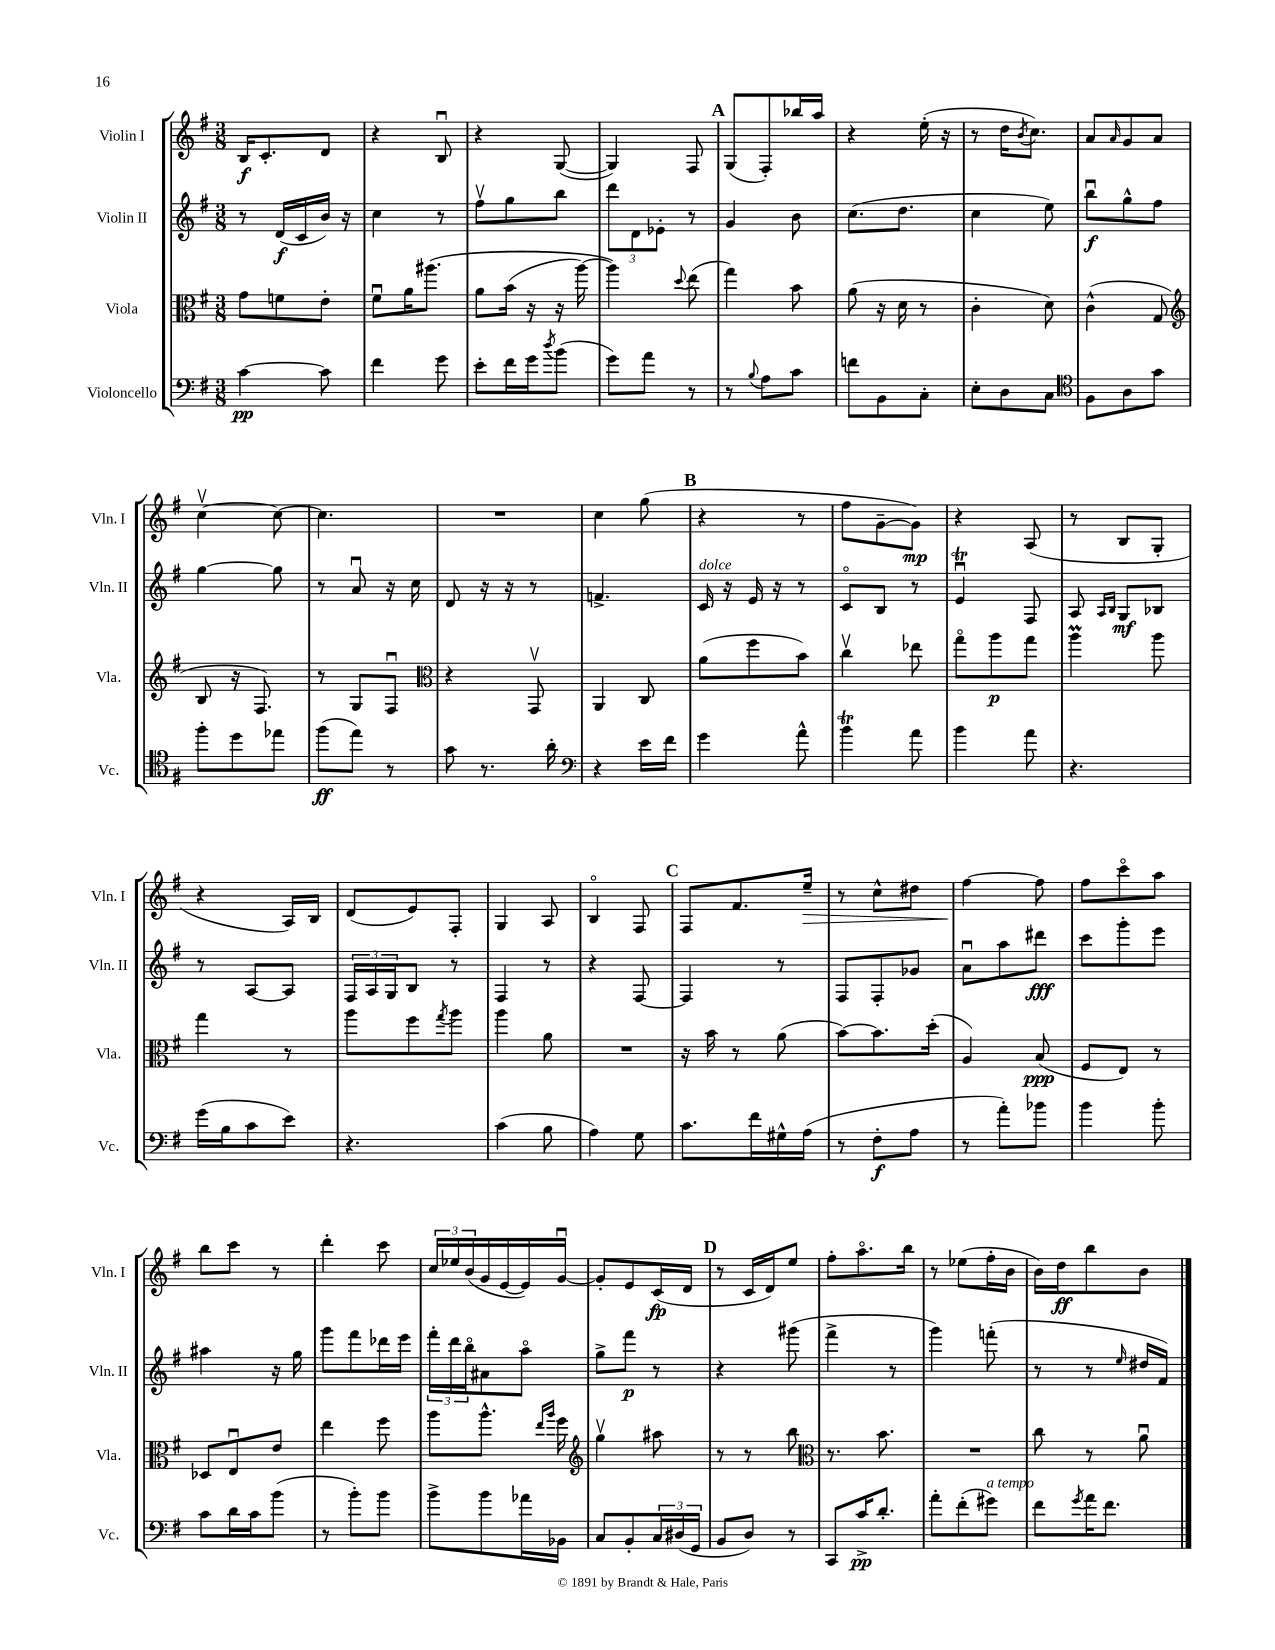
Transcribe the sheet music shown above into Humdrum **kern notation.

**kern	**dynam	**kern	**dynam	**kern	**dynam	**kern	**dynam
*part4	*part4	*part3	*part3	*part2	*part2	*part1	*part1
*staff4	*staff4	*staff3	*staff3	*staff2	*staff2	*staff1	*staff1
*I"Violoncello	*	*I"Viola	*	*I"Violin II	*	*I"Violin I	*
*I'Vc.	*	*I'Vla.	*	*I'Vln. II	*	*I'Vln. I	*
*clefF4	*	*clefC3	*	*clefG2	*	*clefG2	*
*k[f#]	*	*k[f#]	*	*k[f#]	*	*k[f#]	*
*M3/8	*	*M3/8	*	*M3/8	*	*M3/8	*
=1	=1	=1	=1	=1	=1	=1	=1
[4c\	pp	8g\L	.	8r	.	16B/KL	f
.	.	.	.	.	.	8.c'/	.
.	.	8fn\	.	(16d/LL	f	.	.
.	.	.	.	16c/	.	.	.
8c\]	.	8e'\J	.	16b/JJ)	.	8d/J	.
.	.	.	.	16r	.	.	.
=2	=2	=2	=2	=2	=2	=2	=2
4f#\	.	8f#u\L	.	4cc\	.	4r	.
.	.	16a\K	.	.	.	.	.
.	.	(8.aa#X\J	.	.	.	.	.
8g\	.	.	.	8r	.	8Bu/	.
=3	=3	=3	=3	=3	=3	=3	=3
8e'\L	.	8a\L	.	8ff#v\L	.	4r	.
16f#\L	.	(16b\Jk	.	8gg\	.	.	.
16g\J	.	16r	.	.	.	.	.
8qdd/	.	.	.	.	.	.	.
(8b\J	.	16r	.	8bb\J	.	([8G/	.
.	.	[16aa\)	.	.	.	.	.
=4	=4	=4	=4	=4	=4	=4	=4
8g\L)	.	4aa\])	.	12ddd\L	.	4G/])	.
.	.	.	.	12d\	.	.	.
8a\J	.	.	.	.	.	.	.
.	.	.	.	12e-X'\J	.	.	.
.	.	8qqdd/	.	.	.	.	.
8r	.	(8ee\	.	8r	.	8F#/	.
!!LO:REH:place=s1:t=A
=5	=5	=5	=5	=5	=5	=5	=5
8r	.	4gg\)	.	4g/	.	(8G/L	.
8qqB/	.	.	.	.	.	.	.
8A\L	.	.	.	.	.	8F#'/)	.
8c\J	.	8b\	.	8b\	.	16bb-X/L	.
.	.	.	.	.	.	16aa/JJ	.
=6	=6	=6	=6	=6	=6	=6	=6
8fn\L	.	(8a\	.	(8.cc\L	.	4r	.
8BB\	.	16r	.	.	.	.	.
.	.	16d\	.	8.dd\J	.	.	.
8C'\J	.	8r	.	.	.	(16ee'\	.
.	.	.	.	.	.	16r	.
=7	=7	=7	=7	=7	=7	=7	=7
8E'\L	.	4c'\	.	4cc\	.	8r	.
8D\	.	.	.	.	.	16dd\KL	.
.	.	.	.	.	.	8qb/	.
.	.	.	.	.	.	8.cc\J)	.
8C\J	.	8d\)	.	8ee\)	.	.	.
=8	=8	=8	=8	=8	=8	=8	=8
*clefC4	*	*	*	*	*	*	*
8F#\L	.	(4c^^\	.	8bbu\L	f	8a/L	.
.	.	.	.	.	.	16qqa/	.
8A\	.	.	.	8gg^^\	.	8g/	.
8g\J	.	8G/	.	8ff#\J	.	8a/J	.
!!LO:LB:g=z
=9	=9	=9	=9	=9	=9	=9	=9
*	*	*clefG2	*	*	*	*	*
8ff#'\L	.	8B/	.	[4gg\	.	[4ccv\	.
8dd\	.	16r	.	.	.	.	.
.	.	8.F#/)	.	.	.	.	.
8ee-X\J	.	.	.	8gg\]	.	8cc\_	.
=10	=10	=10	=10	=10	=10	=10	=10
(8ff#\L	ff	8r	.	8r	.	4.cc\]	.
8ee\J)	.	8G/L	.	8au/	.	.	.
8r	.	8F#u/J	.	16r	.	.	.
.	.	.	.	16cc\	.	.	.
=11	=11	=11	=11	=11	=11	=11	=11
*	*	*clefC3	*	*	*	*	*
8g\	.	4r	.	8d/	.	4.r	.
8.r	.	.	.	16r	.	.	.
.	.	.	.	16r	.	.	.
.	.	8GGv/	.	8r	.	.	.
16a'\	.	.	.	.	.	.	.
=12	=12	=12	=12	=12	=12	=12	=12
*clefF4	*	*	*	*	*	*	*
4r	.	4AA/	.	4.fn^/	.	4cc\	.
16e\LL	.	8C/	.	.	.	(8gg\	.
16f#\JJ	.	.	.	.	.	.	.
!!LO:REH:place=s1:t=B
=13	=13	=13	=13	=13	=13	=13	=13
!	!	!	!	!LO:TX:a:i:t=dolce	!	!	!
4g\	.	(8a\L	.	16c/	.	4r	.
.	.	.	.	16r	.	.	.
.	.	8ff#\	.	16e/	.	.	.
.	.	.	.	16r	.	.	.
8a^^\	.	8b\J)	.	8r	.	8r	.
=14	=14	=14	=14	=14	=14	=14	=14
4bt\	.	4ccv\	.	8c/L	.	8ff#\L	.
.	.	.	.	8B/J	.	[8g~\	.
8a\	.	8ee-X\	.	8r	.	8g\J])	mp
=15	=15	=15	=15	=15	=15	=15	=15
4b\	.	8gg\L	.	4eTu/	.	4r	.
.	.	8aa\	p	.	.	.	.
8a\	.	8gg\J	.	8F#/	.	(8A/	.
=16	=16	=16	=16	=16	=16	=16	=16
4.r	.	4aaM\	.	8A/	.	8r	.
.	.	.	.	16qqA/LL	.	.	.
.	.	.	.	16qqB/JJ	.	.	.
.	.	.	.	8G/L	mf	8B/L	.
.	.	8aa\	.	8B-X/J	.	8G'/J	.
!!LO:LB:g=z
=17	=17	=17	=17	=17	=17	=17	=17
(16g\LL	.	4gg\	.	8r	.	4r	.
16B\J	.	.	.	.	.	.	.
8c\	.	.	.	[8A/L	.	.	.
8e\J)	.	8r	.	8A/J]	.	16A/LL)	.
.	.	.	.	.	.	16B/JJ	.
=18	=18	=18	=18	=18	=18	=18	=18
4.r	.	8aa\L	.	24F#/LL	.	(8d/L	.
.	.	.	.	24A/	.	.	.
.	.	.	.	24G/J	.	.	.
.	.	8ff#\	.	8B/J	.	8e/)	.
.	.	8qgg/	.	.	.	.	.
.	.	8aa\J	.	8r	.	8F#'/J	.
=19	=19	=19	=19	=19	=19	=19	=19
(4c\	.	4aa\	.	4F#/	.	4G/	.
8B\	.	8a\	.	8r	.	8A/	.
=20	=20	=20	=20	=20	=20	=20	=20
4A\)	.	4.r	.	4r	.	4B/	.
8G\	.	.	.	[8F#/	.	8F#/	.
!!LO:REH:place=s1:t=C
=21	=21	=21	=21	=21	=21	=21	=21
8.c\L	.	16r	.	4F#/]	.	8F#/L	.
.	.	16b\	.	.	.	.	.
.	.	8r	.	.	.	8.f#/	.
16f#\L	.	.	.	.	.	.	.
16G#X^^\	.	(8a\	.	8r	.	.	.
!	!	!	!	!	!	!	!LO:HP:b
(16A\JJ	.	.	.	.	.	16ee~/Jk	>
=22	=22	=22	=22	=22	=22	=22	=22
8r	.	[8b\L)	.	8F#/L	.	8r	.
8F#'\L	f	8.b\]	.	8F#'/	.	8cc^^\L	.
8A\J	.	.	.	8g-X/J	.	8dd#X\J	.
.	.	(16dd'\Jk	.	.	.	.	.
=23	=23	=23	=23	=23	=23	=23	=23
8r	.	4A/)	.	8au\L	.	[4ff#\	.
8a'\L)	.	.	.	8aa\	.	.	.
8b-X\J	.	(8B/	ppp	8ddd#X\J	fff	8ff#\]	]
=24	=24	=24	=24	=24	=24	=24	=24
4b\	.	8F#/L	.	8ccc\L	.	8ff#\L	.
.	.	8E/J)	.	8ggg'\	.	8ccc\	.
8b'\	.	8r	.	8eee\J	.	8aa\J	.
!!LO:LB:g=z
=25	=25	=25	=25	=25	=25	=25	=25
8c\L	.	8D-X/L	.	4aa#X\	.	8bb\L	.
16d\L	.	8Eu/	.	.	.	8ccc\J	.
16c\J	.	.	.	.	.	.	.
(8b\J	.	8e/J	.	16r	.	8r	.
.	.	.	.	16gg\	.	.	.
=26	=26	=26	=26	=26	=26	=26	=26
8r	.	4ee\	.	8ggg\L	.	4ddd'\	.
8b'\L)	.	.	.	8fff#\	.	.	.
8b\J	.	8ff#\	.	16ddd-X\L	.	8ccc\	.
.	.	.	.	16eee\JJ	.	.	.
=27	=27	=27	=27	=27	=27	=27	=27
8b^\L	.	8aa\L	.	24fff#'\LL	.	24cc/LL	.
.	.	.	.	24ddd\	.	24ee-X/	.
.	.	.	.	24bb\J	.	(24b/	.
8b\	.	8.aa^^\J	.	8a#X\	.	16g/	.
.	.	.	.	.	.	[16e/	.
16a-X\L	.	.	.	8aa\J	.	16e/])	.
.	.	16qqee/LL	.	.	.	.	.
.	.	16qqaa/JJ	.	.	.	.	.
16BB-X\JJ	.	16ff#\	.	.	.	[16gu/JJ	.
=28	=28	=28	=28	=28	=28	=28	=28
*	*	*clefG2	*	*	*	*	*
8C/L	.	4ggv\	.	8gg^\L	.	8g'/L]	.
8BB'/	.	.	.	8fff#\J	p	8e/	.
24C/L	.	8aa#X\	.	8r	.	(16c/L	fp
(24D#X/	.	.	.	.	.	.	.
.	.	.	.	.	.	16d/JJ	.
24GG/JJ	.	.	.	.	.	.	.
!!LO:REH:place=s1:t=D
=29	=29	=29	=29	=29	=29	=29	=29
8BB/L	.	8r	.	4r	.	8r	.
8D/J)	.	8r	.	.	.	16c/LL	.
.	.	.	.	.	.	16d/J)	.
8r	.	8bb\	.	(8ggg#X\	.	8ee/J	.
=30	=30	=30	=30	=30	=30	=30	=30
*	*	*clefC3	*	*	*	*	*
8CC/L	.	8.r	.	4fff#^\	.	8ff#'\L	.
16c^/K	pp	.	.	.	.	8.aa\	.
8.d'/J	.	8.b\	.	.	.	.	.
.	.	.	.	8r	.	.	.
.	.	.	.	.	.	16bb\Jk	.
=31	=31	=31	=31	=31	=31	=31	=31
8a'\L	.	4.r	.	4ggg\)	.	8r	.
(8f#'\	.	.	.	.	.	(8ee-X\L	.
!LO:TX:a:i:t=a tempo	!	!	!	!	!	!	!
8g#X\J)	.	.	.	(8fffn'\	.	16ff#'\L	.
.	.	.	.	.	.	16b\JJ	.
=32	=32	=32	=32	=32	=32	=32	=32
8f#\L	.	8cc\	.	8r	.	16b\LL)	.
.	.	.	.	.	.	16dd\J	ff
8qg/	.	.	.	.	.	.	.
16a\K	.	8r	.	8r	.	8bb\	.
8.f#\J	.	.	.	.	.	.	.
.	.	.	.	16qqee/	.	.	.
.	.	8au\	.	16dd#X/LL	.	8b\J	.
.	.	.	.	16f#/JJ)	.	.	.
==	==	==	==	==	==	==	==
*-	*-	*-	*-	*-	*-	*-	*-
